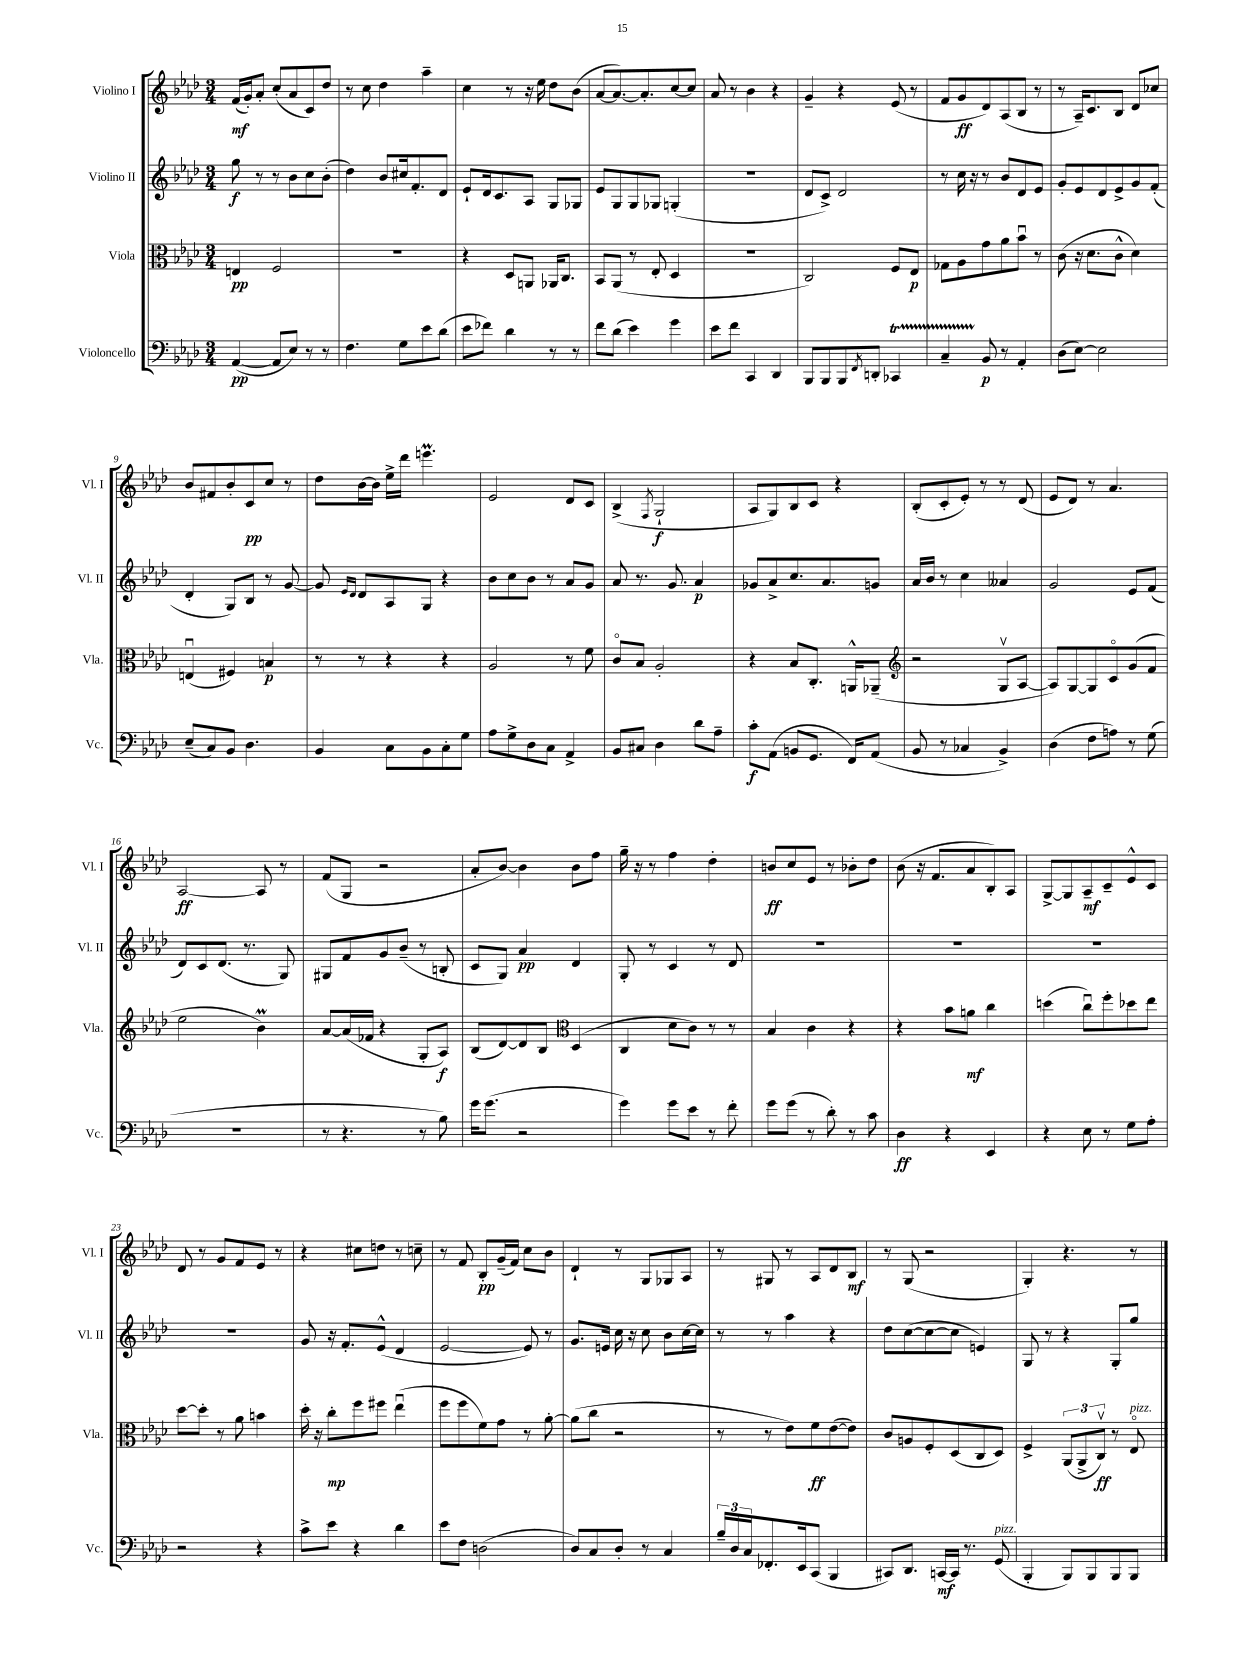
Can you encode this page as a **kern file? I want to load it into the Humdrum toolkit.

**kern	**kern	**kern	**kern
*staff4	*staff3	*staff2	*staff1
*clefF4	*clefC3	*clefG2	*clefG2
*k[b-e-a-d-]	*k[b-e-a-d-]	*k[b-e-a-d-]	*k[b-e-a-d-]
*M3/4	*M3/4	*M3/4	*M3/4
([4AA-	4E	8gg	(16f
.	.	.	16g')
.	.	8r	8a-'
8AA-]	2F	8r	(8cc'
8E-)	.	8b-	8a-
8r	.	8cc	8c)
8r	.	(8b-'	8dd-
=	=	=	=
4.F	2.r	4dd-)	8r
.	.	.	8cc
.	.	8b-	4dd-
8G	.	16cc#	.
.	.	8.f'	.
8e-	.	.	4aa-~
(8d-	.	8d-	.
=	=	=	=
8e-	4r	8e-`	4cc
8f-)	.	16d-	.
.	.	8.c	.
4d-	8D-	.	8r
.	8AA	8A-	16r
.	.	.	16ee-
8r	16AA-	8G	8dd-
.	8.C	.	.
8r	.	8G-	(8b-
=	=	=	=
8f	8BB-	8e-	[8a-
(8d-	(8AA-	8G	8.a-_)
4e-)	8r	8G	.
.	.	.	8.a-']
.	8E-'	8G-	.
4g	4D-	(4G'	[8cc
.	.	.	8cc]
=	=	=	=
8e-	2.r	2.r	8a-
8f	.	.	8r
4CC	.	.	4b-
4DD-	.	.	4r
=	=	=	=
8BBB-	2C)	8d-	4g~
8BBB-	.	8c^)	.
8BBB-	.	2d-	4r
8qFF	.	.	.
8DD'	.	.	.
4CC-	8F	.	(8e-
.	8E-	.	8r
=	=	=	=
4C~	8G-	8r	8f
.	8A-	16cc	8g
.	.	16r	.
8BB-	8g	8r	8d-)
8r	8a-	8b-	(8A-
4AA-'	8b-u	8d-	8B-
.	8r	8e-	8r
=	=	=	=
(8D-	(8c	8g'	8r
[8E-)	16r	8e-	16A-~)
.	8.d-	.	8.c
2E-]	.	8d-	.
.	8c^^	8e-^	8B-
.	4d-)	8g	8d-
.	.	(8f'	8cc-
=	=	=	=
(8E-~	(4Eu	4d-'	8b-
8C)	.	.	8f#
8BB-	4F#)	8G)	8b-'
4.D-	.	8B-	8c
.	4B	8r	8cc
.	.	[8g	8r
=	=	=	=
4BB-	8r	8g]	8dd-
.	.	16qqe-	.
.	.	16qqd-	.
.	8r	8d-	[16b-
.	.	.	16b-]
8C	4r	8A-	16ee-^
.	.	.	16ddd-
8BB-	.	8G	4.eee
8C'	4r	4r	.
8G	.	.	.
=	=	=	=
8A-	2A-	8b-	2e-
8G^	.	8cc	.
8D-	.	8b-	.
8C	.	8r	.
4AA-^	8r	8a-	8d-
.	8f	8g	8c
=	=	=	=
8BB-	8co	8a-	(4B-^
8C#	8B-	8.r	.
.	.	.	8qF
4D-	2A-'	.	2G`
.	.	8.g	.
8d-	.	4a-	.
8A-~	.	.	.
=	=	=	=
8c'	4r	8g-	8A-
(8AA-	.	8a-^	8G)
8BB	8B-	8.cc	8B-
8.GG	8.C'	.	8c
.	.	8.a-	.
.	.	.	4r
16FF)	16AA^^	.	.
(8AA-	(8AA-~	8g	.
=	=	=	=
*	*clefG2	*	*
8BB-	2r	16a-	(8B-'
.	.	16b-	.
8r	.	8r	8c'
4C-	.	4cc	8e-')
.	.	.	8r
4BB-^)	8Gv	4a--	8r
.	[8A-	.	(8d-
=	=	=	=
(4D-	8A-])	2g	8e-
.	[8G	.	8d-)
8F	8G]	.	8r
8A)	8co	.	4.a-
8r	(8g	8e-	.
(8G	8f	(8f	.
=	=	=	=
2.r	2ee-	8d-)	[2A-
.	.	8c	.
.	.	(8.d-	.
.	.	8.r	.
.	4b-)	.	8A-]
.	.	8G)	8r
=	=	=	=
8r	[8a-	8G#	(8f
4.r	(16a-]	8f	8G
.	16f-	.	.
.	4r	8g	2r
.	.	(8b-~	.
8r	8G'	8r	.
8B-)	8A-)	8B'	.
=	=	=	=
16g	(8B-	8c	8a-'
(8.g	.	.	.
.	[8d-)	8G)	[8b-)
2r	8d-]	4a-	4b-]
.	8B-	.	.
*	*clefC3	*	*
.	(4D-	4d-	8b-
.	.	.	8ff
=	=	=	=
4g)	4C	8G'	16gg~
.	.	.	16r
.	.	8r	8r
8g	8d-	4c	4ff
8e-	8c)	.	.
8r	8r	8r	4dd-'
8f'	8r	8d-	.
=	=	=	=
8g	4B-	2.r	8b
(8g	.	.	8cc
8r	4c	.	8e-
8d-')	.	.	8r
8r	4r	.	8b-'
8c	.	.	8dd-
=	=	=	=
4D-	4r	2.r	(8b-
.	.	.	16r
.	.	.	8.f
4r	8b-	.	.
.	8a	.	8a-
4EE-	4cc	.	8B-')
.	.	.	8A-
=	=	=	=
4r	(4dd	2.r	[8G^
.	.	.	8G]
8E-	8ccu)	.	8A-~
8r	8ff'	.	8c~
8G	8dd-	.	8e-^^
8A-'	8ee-	.	8c
=	=	=	=
2r	[8dd-	2.r	8d-
.	8dd-']	.	8r
.	8r	.	8g
.	8a-	.	8f
4r	4b	.	8e-
.	.	.	8r
=	=	=	=
8c^	16dd-'	8g	4r
.	16r	.	.
8e-	8cc'	16r	.
.	.	8.f'	.
4r	8ff	.	8cc#
.	8ff#	(8e-^^	8dd
4d-	(4ee-u	4d-	8r
.	.	.	8cc~
=	=	=	=
8e-	8ff	[2e-	8r
8F	8ff	.	8f
(2D	8f)	.	8B-'
.	8g	.	(16g~
.	.	.	16f)
.	8r	8e-])	8cc
.	[8a-'	8r	8b-
=	=	=	=
8D-)	(8a-]	8.g	4d-`
8C	8cc	.	.
.	.	16e	.
8D-'	2r	16cc	8r
.	.	16r	.
8r	.	8cc	8G
4C	.	8b-	8G-
.	.	[16cc	8A-
.	.	16cc]	.
=	=	=	=
24B-~	8r	8r	8r
24D-	.	.	.
24C	.	.	.
8.FF-'	8r	8r	8G#
.	8e-)	4aa-	8r
16EE-	.	.	.
(8CC	8f	.	8A-
4BBB-	([8e-	4r	8d-
.	8e-])	.	8B-
=	=	=	=
8CC#)	8c	8dd-	8r
8.DD-	8A	([8cc	(8G
.	8F'	8cc_	2r
[16CC	.	.	.
16CC]	(8D-	8cc]	.
8.r	.	.	.
.	8C	4e)	.
(8GG	8D-)	.	.
=	=	=	=
4BBB-'	4F^	8G	4G')
.	.	8r	.
8BBB-)	(12AA-	4r	4.r
.	12AA-^	.	.
8BBB-	.	.	.
.	12Cv)	.	.
8BBB-	8r	8G'	.
8BBB-	8E-o	8gg	8r
==	==	==	==
*-	*-	*-	*-
